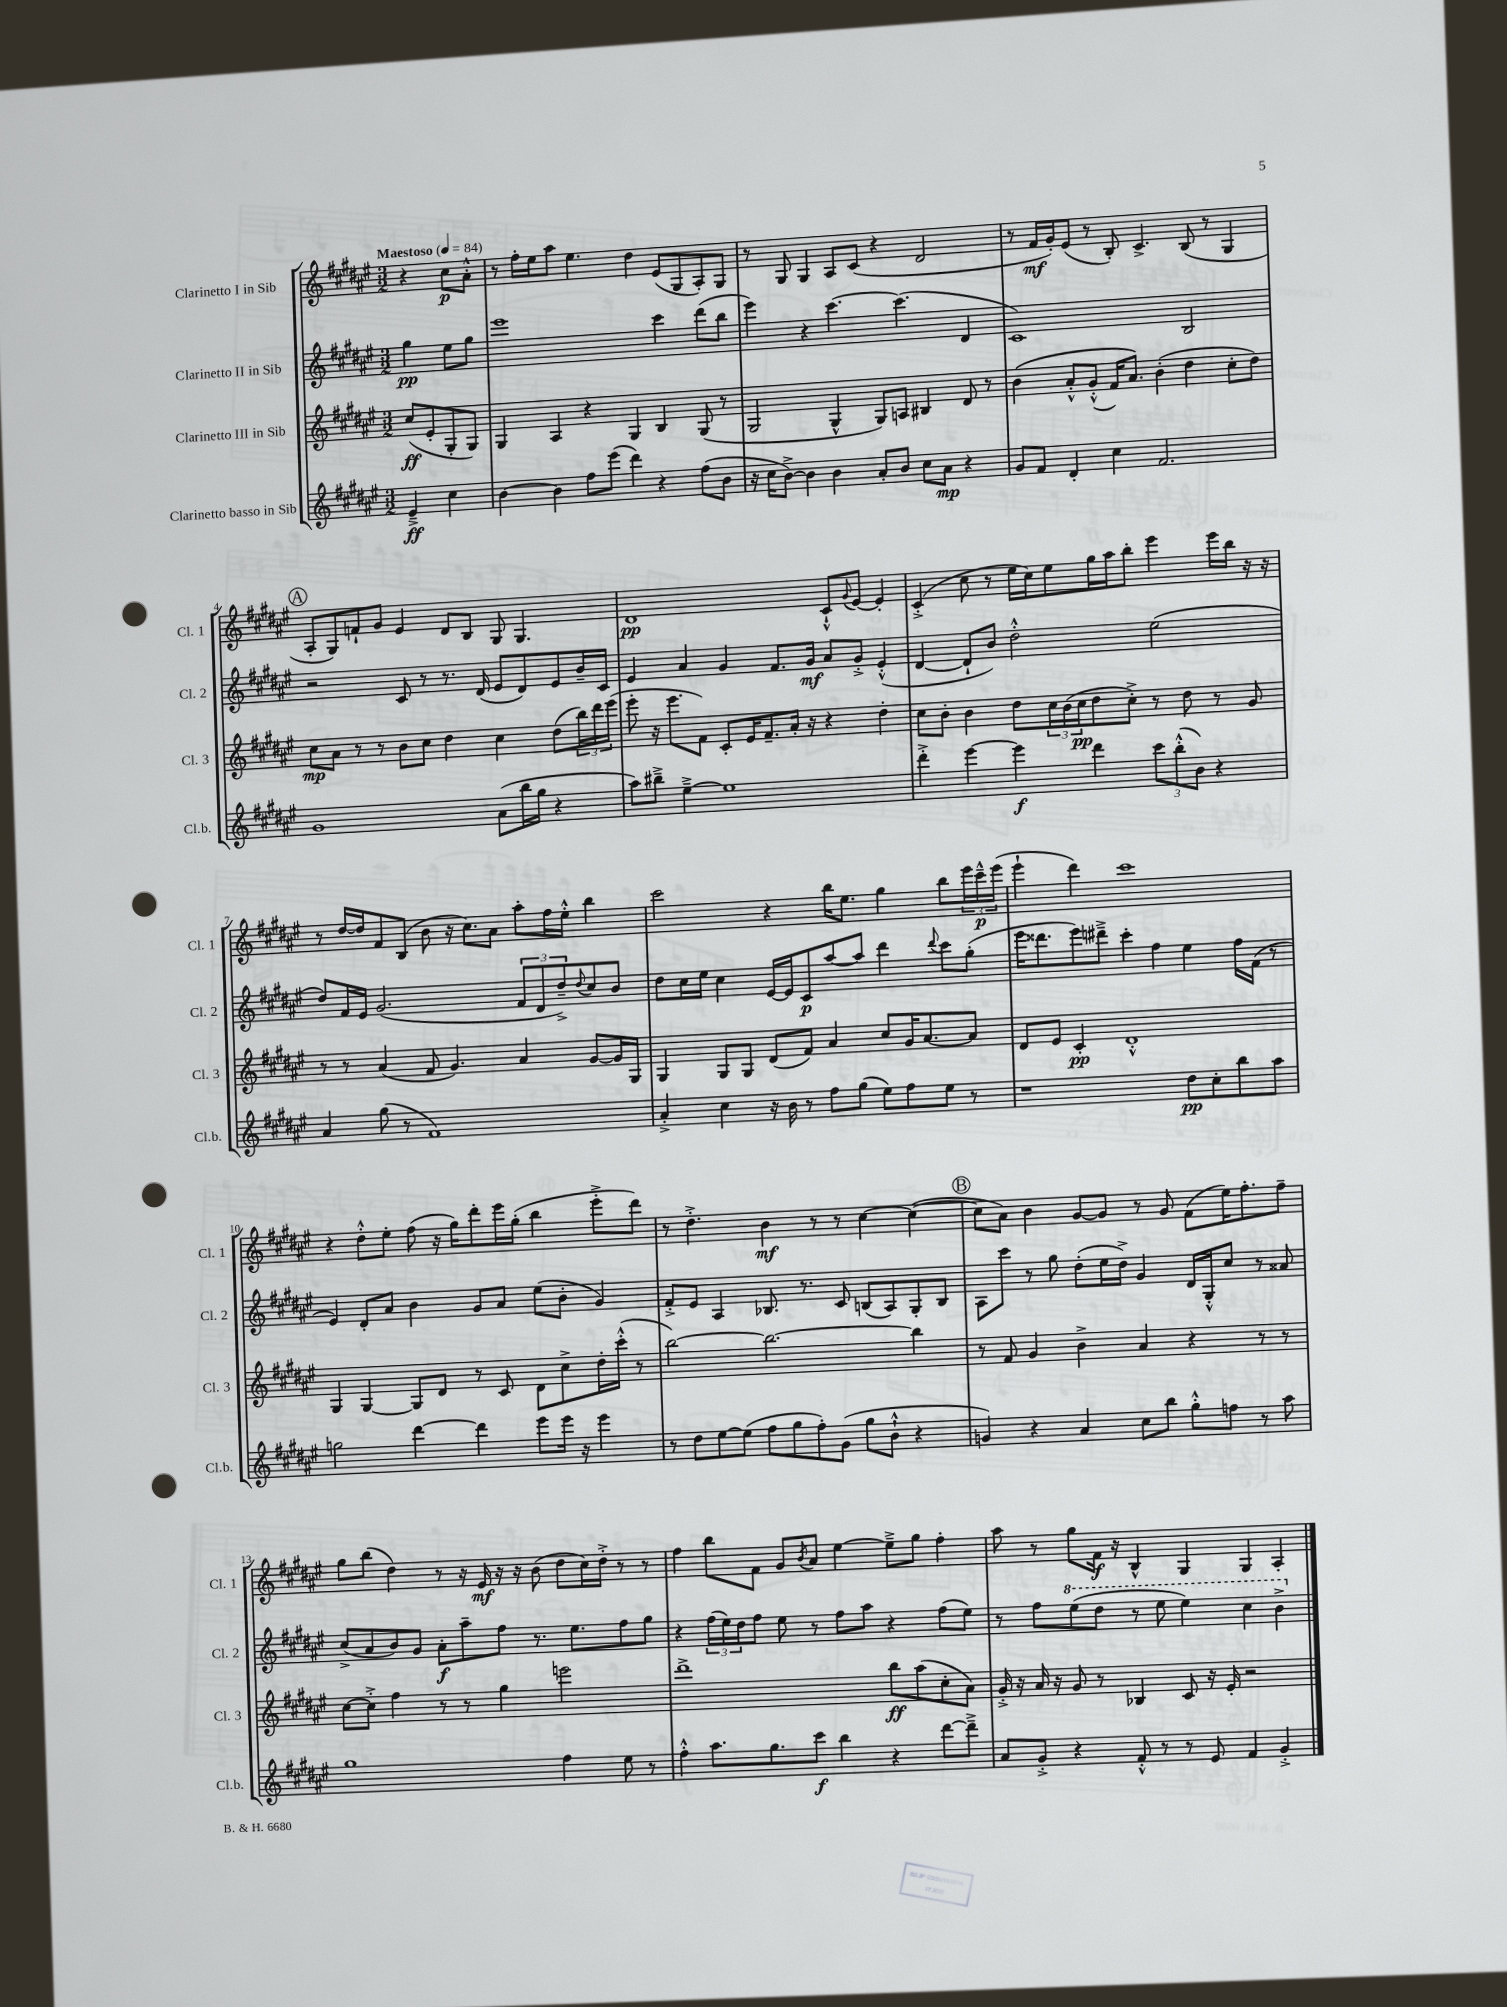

**kern	**dynam	**kern	**dynam	**kern	**dynam	**kern	**dynam
*part4	*part4	*part3	*part3	*part2	*part2	*part1	*part1
*staff4	*staff4	*staff3	*staff3	*staff2	*staff2	*staff1	*staff1
*I"Clarinetto basso in Sib	*	*I"Clarinetto III in Sib	*	*I"Clarinetto II in Sib	*	*I"Clarinetto I in Sib	*
*I'Cl.b.	*	*I'Cl. 3	*	*I'Cl. 2	*	*I'Cl. 1	*
*clefG2	*	*clefG2	*	*clefG2	*	*clefG2	*
*k[f#c#g#d#a#e#]	*	*k[f#c#g#d#a#e#]	*	*k[f#c#g#d#a#e#]	*	*k[f#c#g#d#a#e#]	*
*M3/2	*	*M3/2	*	*M3/2	*	*M3/2	*
*MM84	*	*MM84	*	*MM84	*	*MM84	*
=	=	=	=	=	=	=	=
!	!	!	!	!	!	!LO:TX:a:B:t=Maestoso	!
4e#~^/	ff	(8cc#/L	ff	4gg#\	pp	4r	.
.	.	8e#'/	.	.	.	.	.
4cc#\	.	8G#'/	.	8ee#\L	.	8cc#\L	p
.	.	8G#/J)	.	8gg#\J	.	8a#'^^\J	.
=1	=1	=1	=1	=1	=1	=1	=1
[4b\	.	4G#/	.	1eee#	.	8r	.
.	.	.	.	.	.	16ff#'\LL	.
.	.	.	.	.	.	16ee#\J	.
4b\]	.	4A#/	.	.	.	8aa#\J	.
.	.	.	.	.	.	4.ee#\	.
8ff#\L	.	4r	.	.	.	.	.
(8eee#\J	.	.	.	.	.	.	.
4ddd#\)	.	4G#/	.	.	.	4dd#\	.
4r	.	4B/	.	4ccc#\	.	(8e#/L	.
.	.	.	.	.	.	8G#/	.
(8ff#\L	.	(8G#/	.	(8ddd#\L	.	8A#'/)	.
8b\J	.	8r	.	8bb\J	.	8G#/J	.
=2	=2	=2	=2	=2	=2	=2	=2
16r	.	2G#/	.	4eee#\)	.	8r	.
16cc#\KL	.	.	.	.	.	.	.
[8b^\J)	.	.	.	.	.	8G#/	.
4b\]	.	.	.	4r	.	4G#/	.
4b\	.	4G#^^/	.	[4.ccc#\	.	8A#/L	.
.	.	.	.	.	.	(8c#/J	.
8a#'/L	.	8G#/L)	.	.	.	4r	.
8b/J	.	8An/J	.	(4.ccc#\]	.	.	.
8cc#\L	.	4B#X/	.	.	.	2d#/	.
8a#\J	mp	.	.	.	.	.	.
4r	.	8d#/	.	4d#/	.	.	.
.	.	8r	.	.	.	.	.
=3	=3	=3	=3	=3	=3	=3	=3
8g#/L	.	(4b\	.	1c#)	.	8r	.
8f#/J	.	.	.	.	.	16f#/LL	mf
.	.	.	.	.	.	16g#'/J)	.
4d#'/	.	8a#'^^/L	.	.	.	(8e#/J	.
.	.	(8g#'^^/J	.	.	.	8r	.
4cc#\	.	16f#/KL)	.	.	.	8B'/)	.
.	.	8.a#/J)	.	.	.	.	.
.	.	.	.	.	.	4.c#^/	.
2.f#/	.	(4b'\	.	.	.	.	.
.	.	4dd#\	.	2B/	.	(8B/	.
.	.	.	.	.	.	8r	.
.	.	8cc#'\L	.	.	.	4G#/	.
.	.	8dd#\J)	.	.	.	.	.
!!LO:LB:g=z
!!LO:REH:place=s1:t=A
=4	=4	=4	=4	=4	=4	=4	=4
1g#	.	8cc#\L	mp	2r	.	8A#'/L	.
.	.	8a#\J	.	.	.	8G#/)	.
.	.	8r	.	.	.	8fn`/	.
.	.	8r	.	.	.	8g#/J	.
.	.	8b\L	.	8c#/	.	4e#/	.
.	.	8cc#\J	.	8r	.	.	.
.	.	4dd#\	.	8.r	.	8d#/L	.
.	.	.	.	.	.	8B/J	.
.	.	.	.	(16d#/	.	.	.
(8a#\L	.	4cc#\	.	8e#/L	.	8G#/	.
16bb\L	.	.	.	8d#/)	.	4.G#/	.
16gg#\JJ	.	.	.	.	.	.	.
4r	.	(8dd#\L	.	8e#/	.	.	.
.	.	24bb\L)	.	16b~/L	.	.	.
.	.	24ddd#\	.	.	.	.	.
.	.	.	.	16c#/JJ	.	.	.
.	.	(24eee#\JJ	.	.	.	.	.
=5	=5	=5	=5	=5	=5	=5	=5
8aa#\L)	.	8eee#'\	.	4e#/	.	1d#	pp
8bb#X~^\J	.	16r	.	.	.	.	.
.	.	8.eee#\L	.	.	.	.	.
[4ee#~^\	.	.	.	4a#/	.	.	.
.	.	8f#\J)	.	.	.	.	.
1ee#]	.	8c#'/L	.	4g#/	.	.	.
.	.	16e#/K	.	.	.	.	.
.	.	8.f#~/	.	.	.	.	.
.	.	.	.	8.f#/L	.	.	.
.	.	16a#'/Jk	.	.	.	.	.
.	.	16r	.	16g#/Jk	mf	.	.
.	.	4r	.	8a#/L	.	8c#`^^/L	.
.	.	.	.	.	.	8qqg#/	.
.	.	.	.	8g#'^/J	.	[8e#/J	.
.	.	4dd#'\	.	(4e#'^^/	.	4e#'/]	.
=6	=6	=6	=6	=6	=6	=6	=6
4ddd#'^\	.	8cc#\L	.	[4d#/	.	(4c#'^/	.
.	.	8b'\J	.	.	.	.	.
[4eee#\	.	4b\	.	8d#`/L]	.	8cc#\	.
.	.	.	.	8b/J)	.	8r	.
4eee#\]	f	8dd#\L	.	2dd#'^^\	.	16ee#\LL	.
.	.	.	.	.	.	16cc#\J)	.
.	.	24cc#\L	.	.	.	8ee#\	.
.	.	(24b\	.	.	.	.	.
.	.	24cc#\J	pp	.	.	.	.
4ddd#\	.	8dd#\	.	.	.	16gg#\L	.
.	.	.	.	.	.	16aa#\J	.
.	.	8cc#'^\J)	.	.	.	8bb'\J	.
12ccc#\L	.	8r	.	(2ee#\	.	4eee#\	.
(12bb'^^\	.	.	.	.	.	.	.
.	.	8dd#\	.	.	.	.	.
12b\J)	.	.	.	.	.	.	.
4r	.	8r	.	.	.	16eee#\LL	.
.	.	.	.	.	.	16bb\JJ	.
.	.	8g#/	.	.	.	16r	.
.	.	.	.	.	.	16r	.
!!LO:LB:g=z
=7	=7	=7	=7	=7	=7	=7	=7
4a#/	.	8r	.	8dd#/L)	.	8r	.
.	.	8r	.	16f#/L	.	[16dd#/LL	.
.	.	.	.	16e#/JJ	.	16dd#/J]	.
(8gg#\	.	(4a#/	.	(2.g#/	.	8f#/	.
8r	.	.	.	.	.	(8B/J	.
1f#)	.	8f#/	.	.	.	8b\	.
.	.	4.g#/)	.	.	.	16r	.
.	.	.	.	.	.	8.cc#\L)	.
.	.	.	.	.	.	8a#\J	.
.	.	4a#/	.	12f#/L	.	8aa#'\L	.
.	.	.	.	12d#/	.	.	.
.	.	.	.	.	.	16ff#\L	.
.	.	.	.	12dd#~^/)	.	.	.
.	.	.	.	.	.	16ee#'^^\JJ	.
.	.	.	.	8qqdd#/	.	.	.
.	.	[8g#/L	.	8cc#/	.	4bb\	.
.	.	16g#/L]	.	8b/J	.	.	.
.	.	16G#/JJ	.	.	.	.	.
=8	=8	=8	=8	=8	=8	=8	=8
4a#'^/	.	4G#/	.	8dd#\L	.	2ccc#\	.
.	.	.	.	16cc#\L	.	.	.
.	.	.	.	16ee#\JJ	.	.	.
4cc#\	.	8G#/L	.	4cc#\	.	.	.
.	.	8G#/J	.	.	.	.	.
16r	.	(8d#/L	.	[16e#/LL	.	4r	.
16b\	.	.	.	16e#/J]	.	.	.
8r	.	8f#/J)	.	8c#/	p	.	.
8ff#\L	.	4a#/	.	[8aa#/	.	16bb\KL	.
.	.	.	.	.	.	8.ee#\J	.
(8gg#\J	.	.	.	8aa#/J]	.	.	.
8ee#\L)	.	8cc#/L	.	4ddd#\	.	4gg#\	.
8ff#\	.	16g#/K	.	.	.	.	.
.	.	[8.a#/	.	.	.	.	.
.	.	.	.	8qqddd#/	.	.	.
8ee#\J	.	.	.	8ccc#\L	.	8bb\L	.
8r	.	8a#/J]	.	(8gg#'\J	.	24eee#\L	.
.	.	.	.	.	.	24ccc#~^^\	p
.	.	.	.	.	.	(24eee#\JJ	.
=9	=9	=9	=9	=9	=9	=9	=9
1r	.	8d#/L	.	16eee#\KL	.	4eee#`\	.
.	.	.	.	8.ddd##X\	.	.	.
.	.	8e#/J	.	.	.	.	.
.	.	4c#'/	pp	8eee#\)	.	4ddd#\)	.
.	.	.	.	8ddd#X~^\J	.	.	.
.	.	1d#'^^	.	4ccc#'\	.	1ccc#	.
.	.	.	.	4ff#\	.	.	.
8dd#\L	pp	.	.	4ee#\	.	.	.
8cc#'\	.	.	.	.	.	.	.
8bb\	.	.	.	16ff#\LL	.	.	.
.	.	.	.	(16f#\JJ	.	.	.
8aa#\J	.	.	.	8r	.	.	.
!!LO:LB:g=z
=10	=10	=10	=10	=10	=10	=10	=10
2ggn\	.	4G#/	.	4e#/)	.	4r	.
.	.	[4G#/	.	8d#'/L	.	8dd#'^^\L	.
.	.	.	.	8a#/J	.	8ee#'\J	.
[4ddd#\	.	8G#/L]	.	4b\	.	(8ff#\	.
.	.	8d#/J	.	.	.	16r	.
.	.	.	.	.	.	16gg#\KL)	.
4ddd#\]	.	8r	.	8g#/L	.	8ddd#'\	.
.	.	8c#/	.	8a#/J	.	16eee#\L	.
.	.	.	.	.	.	(16gg#'\JJ	.
8eee#\L	.	8d#\L	.	(8ee#\L	.	4bb\	.
16eee#\Jk	.	8cc#^\	.	8b'\J	.	.	.
16r	.	.	.	.	.	.	.
4eee#\	.	16dd#'\L	.	4g#/)	.	8eee#'^\L	.
.	.	(16ccc#'^^\JJ	.	.	.	.	.
.	.	8r	.	.	.	8ddd#\J)	.
=11	=11	=11	=11	=11	=11	=11	=11
8r	.	[2bb\)	.	8f#'^/L	.	8r	.
8dd#\L	.	.	.	8e#/J	.	4.dd#'^\	.
[8ee#\	.	.	.	4A#/	.	.	.
(8ee#\J]	.	.	.	.	.	.	.
8ff#\L	.	2.bb\_	.	8.B-X/	.	4b\	mf
8gg#\	.	.	.	.	.	.	.
.	.	.	.	8.r	.	.	.
8ff#'\)	.	.	.	.	.	8r	.
(8g#\J	.	.	.	8c#/	.	8r	.
8gg#\L	.	.	.	(8Bn/L	.	[4cc#\	.
8b`^^\J	.	.	.	8A#/)	.	.	.
4r	.	4bb\]	.	8G#'/	.	(4cc#\_	.
.	.	.	.	8B/J	.	.	.
!!LO:REH:place=s1:t=B
=12	=12	=12	=12	=12	=12	=12	=12
4gn/)	.	8r	.	8A#\L	.	8cc#\L]	.
.	.	8f#/	.	8ccc#\J	.	8a#\J)	.
4r	.	4g#/	.	8r	.	4b\	.
.	.	.	.	8gg#\	.	.	.
4a#/	.	4b^\	.	(8dd#'\L	.	[8g#/L	.
.	.	.	.	16ee#\L	.	8g#/J]	.
.	.	.	.	16dd#^\JJ)	.	.	.
8cc#\L	.	4a#/	.	4g#/	.	8r	.
8bb\J	.	.	.	.	.	8g#/	.
8gg#'^^\L	.	4r	.	16d#/LL	.	(8f#\L	.
.	.	.	.	16G#'^^/J	.	.	.
8ffn\J	.	.	.	8cc#/J	.	16ee#\K)	.
.	.	.	.	.	.	8.ff#'\	.
8r	.	8r	.	8r	.	.	.
8aa#\	.	8r	.	8a##X/	.	8ff#~\J	.
!!LO:LB:g=z
=13	=13	=13	=13	=13	=13	=13	=13
1gg#	.	[8cc#\L	.	(8cc#^/L	.	8gg#\L	.
.	.	8cc#'^\J]	.	8a#/	.	(8bb\J	.
.	.	4ff#\	.	8b/)	.	4dd#\)	.
.	.	.	.	8g#/J	.	.	.
.	.	8r	.	8a#'\L	f	8r	.
.	.	8r	.	8aa#~\	.	16r	.
.	.	.	.	.	.	16e#/	mf
.	.	4gg#\	.	8ff#\J	.	16r	.
.	.	.	.	.	.	16r	.
.	.	.	.	8.r	.	(8b\	.
4ff#\	.	2eeen\	.	.	.	8dd#\L	.
.	.	.	.	8.ee#\L	.	.	.
.	.	.	.	.	.	16cc#\L)	.
.	.	.	.	.	.	16dd#'^\JJ	.
8ee#\	.	.	.	8ff#\	.	8r	.
8r	.	.	.	8gg#\J	.	8r	.
=14	=14	=14	=14	=14	=14	=14	=14
4ff#'^^\	.	1ddd#^	.	4r	.	4ff#\	.
8.aa#\L	.	.	.	(24ff#\LL	.	8bb\L	.
.	.	.	.	24ee#\)	.	.	.
.	.	.	.	24dd#\J	.	.	.
.	.	.	.	8ff#\J	.	8f#\J	.
8.gg#\	.	.	.	.	.	.	.
.	.	.	.	8ee#\	.	8g#/L	.
.	.	.	.	.	.	8qb/	.
8ccc#\J	f	.	.	8r	.	8a#/J	.
4bb\	.	.	.	8ff#\L	.	[4ee#\	.
.	.	.	.	8aa#\J	.	.	.
4r	.	8bb\L	ff	4r	.	8ee#~^\L]	.
.	.	(8aa#\	.	.	.	8gg#\J	.
[8ddd#\L	.	8cc#'\	.	(8ff#\L	.	4ff#'\	.
8ddd#~^\J]	.	8a#\J)	.	8ee#\J)	.	.	.
=15	=15	=15	=15	=15	=15	=15	=15
8a#/L	.	16g#'^/	.	8r	.	8aa#\	.
.	.	16r	.	.	.	.	.
8g#'^/J	.	16a#/	.	8ff#\L	.	8r	.
.	.	16r	.	.	.	.	.
*	*	*	*	*8va	*	*	*
4r	.	8g#/	.	(8eee#\	.	8gg#\L	.
.	.	8r	.	8ddd#\J	.	16f#\Jk	f
.	.	.	.	.	.	16r	.
8f#'^^/	.	4B-X/	.	8r	.	4B^^/	.
8r	.	.	.	8eee#\	.	.	.
8r	.	8c#/	.	4eee#\)	.	4G#/	.
8e#/	.	16r	.	.	.	.	.
.	.	16e#'/	.	.	.	.	.
4f#/	.	2r	.	4ccc#\	.	4G#/	.
4g#'^/	.	.	.	4bb^\	.	4A#'/	.
*	*	*	*	*X8va	*	*	*
==	==	==	==	==	==	==	==
*-	*-	*-	*-	*-	*-	*-	*-
